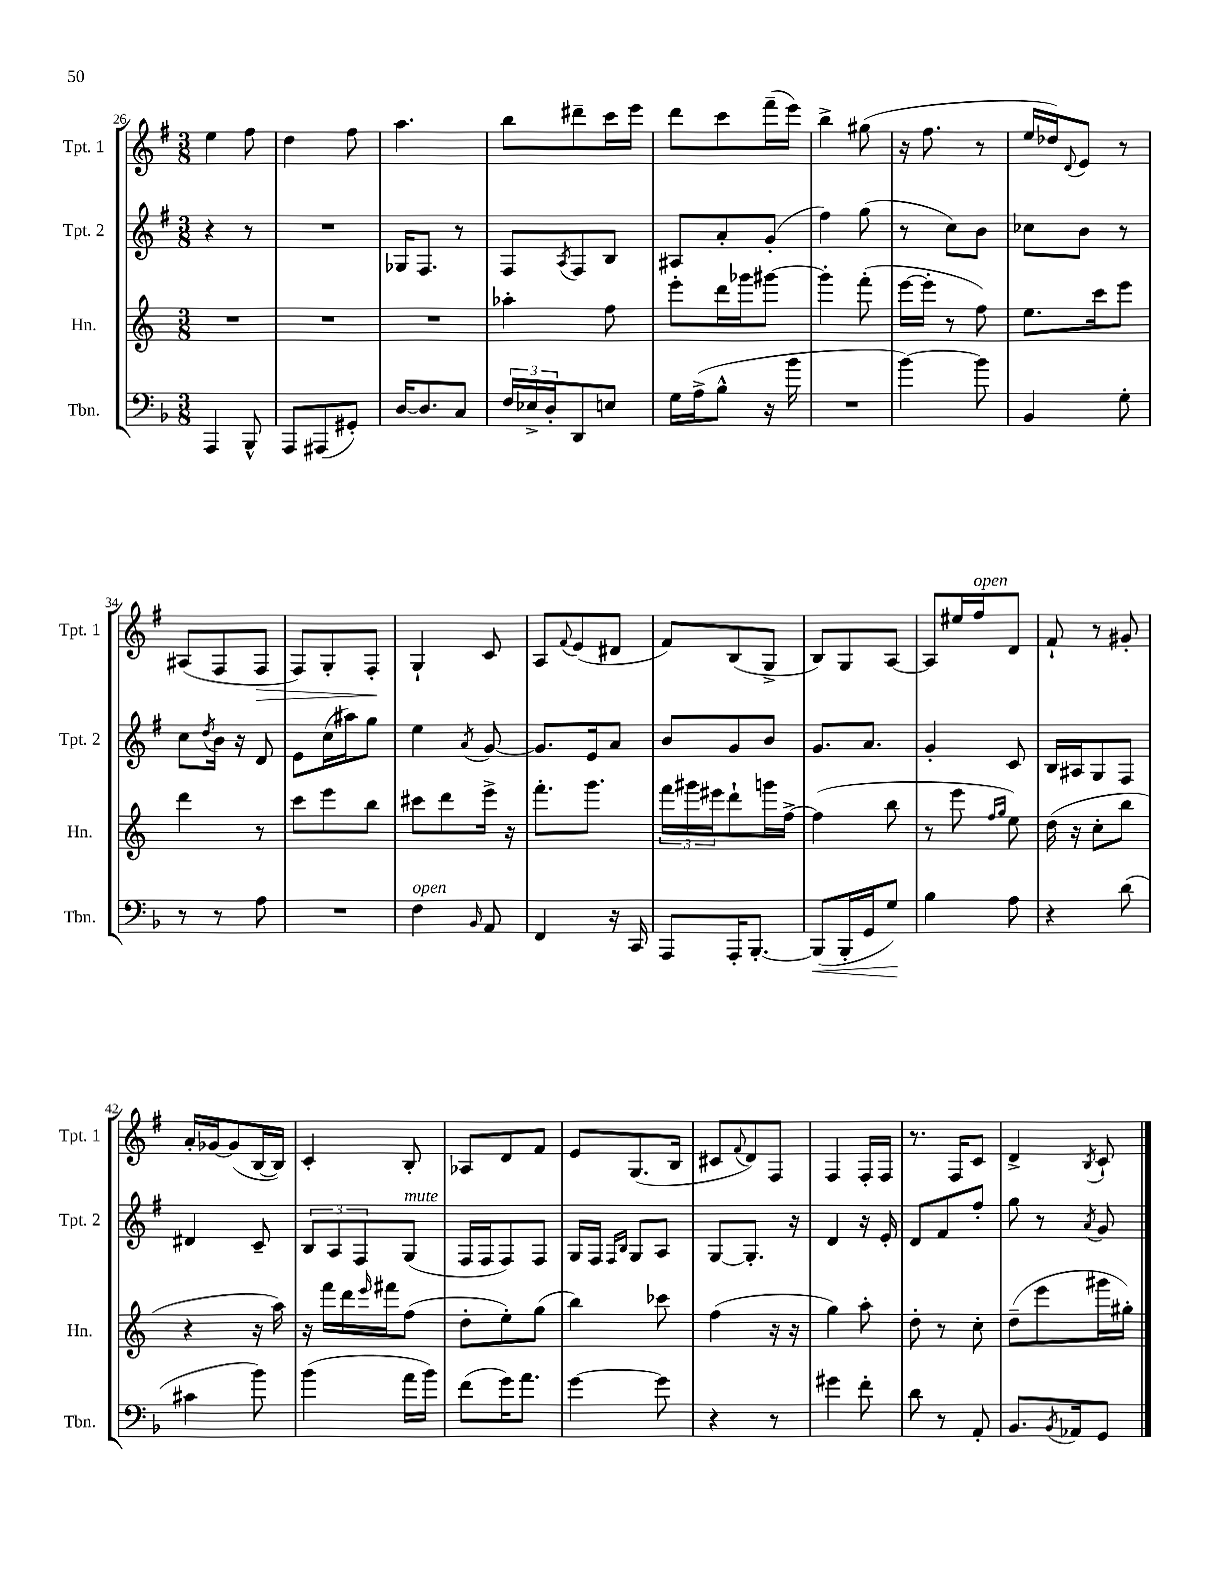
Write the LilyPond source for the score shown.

<<
\new StaffGroup <<
\new Staff = "s0" \with { instrumentName = "Tpt. 1" shortInstrumentName = "Tpt. 1" } {
    \clef treble \key g \major \numericTimeSignature \time 3/8
    e''4 fis''8 |
    d''4 fis''8 |
    a''4. |
    b''8 dis'''8-- c'''16 e'''16 |
    d'''8 c'''8 fis'''16--( e'''16) |
    b''4-> gis''8( |
    r16 fis''8. r8 |
    e''16 des''16) \appoggiatura { d'8 } e'8 r8 |
    ais8( fis8 fis8\> |
    fis8) g8-. fis8-.\! |
    g4-! c'8 |
    a8 \appoggiatura { fis'8 } e'8( dis'8 |
    fis'8) b8( g8-> |
    b8) g8 a8~ |
    a8 eis''16 fis''16^\markup { \italic "open" } d'8 |
    fis'8-! r8 gis'8-. |
    a'16-. ges'16~ ges'8( b16~ b16) |
    c'4-. b8-. |
    aes8 d'8 fis'8 |
    e'8 g8.( b16 |
    cis'8 \appoggiatura { fis'8 } d'8) fis8 |
    fis4 fis16-. fis16 |
    r8. fis16 c'8 |
    d'4-> \acciaccatura { b8 } c'8-! \bar "|." |
}
\new Staff = "s1" \with { instrumentName = "Tpt. 2" shortInstrumentName = "Tpt. 2" } {
    \clef treble \key g \major \numericTimeSignature \time 3/8
    r4 r8 |
    R4. |
    ges16 fis8. r8 |
    fis8 \acciaccatura { a8 } fis8 b8 |
    ais8 a'8-. g'8-.( |
    fis''4) g''8( |
    r8 c''8) b'8 |
    ces''8 b'8 r8 |
    c''8 \acciaccatura { d''8 } b'16 r16 d'8 |
    e'8 c''16( ais''16) g''8 |
    e''4 \acciaccatura { a'8 } g'8~ |
    g'8. e'16 a'8 |
    b'8 g'8 b'8 |
    g'8. a'8. |
    g'4-. c'8 |
    b16 ais16 g8 fis8 |
    dis'4 c'8-- |
    \tuplet 3/2 { b8 a8 fis8 } g8^\markup { \italic "mute" }( |
    fis16 fis16 fis8) fis8 |
    g16 fis16 \grace { fis16 b16 } g8 a8 |
    g8~ g8.-. r16 |
    d'4 r16 e'16-. |
    d'8 fis'8 fis''8-. |
    g''8 r8 \acciaccatura { a'8 } g'8 \bar "|." |
}
\new Staff = "s2" \with { instrumentName = "Hn." shortInstrumentName = "Hn." } {
    \clef treble \key c \major \numericTimeSignature \time 3/8
    R4. |
    R4. |
    R4. |
    aes''4-. f''8 |
    e'''8-. d'''16 ges'''16 gis'''8~ |
    gis'''4-. f'''8-.( |
    e'''16~ e'''16-. r8 f''8) |
    e''8. c'''16 e'''8 |
    d'''4 r8 |
    c'''8 e'''8 b''8 |
    cis'''8 d'''8 e'''16-> r16 |
    f'''8.-. g'''8. |
    \tuplet 3/2 { f'''16 gis'''16 eis'''16 } d'''8-! g'''16 f''16~-> |
    f''4( b''8 |
    r8 e'''8 \grace { f''16 g''16 } e''8) |
    d''16( r16 c''8-. b''8 |
    r4 r16 a''16) |
    r16 f'''16 d'''16 \grace { e'''16 } fis'''16 f''8( |
    d''8-. e''8-.) g''8( |
    b''4) ces'''8 |
    f''4( r16 r16 |
    g''4) a''8-. |
    d''8-. r8 c''8-. |
    d''8--( e'''8 gis'''16 gis''16-.) \bar "|." |
}
\new Staff = "s3" \with { instrumentName = "Tbn." shortInstrumentName = "Tbn." } {
    \clef bass \key f \major \numericTimeSignature \time 3/8
    a,,4 bes,,8-^ |
    a,,8 ais,,8( gis,8-.) |
    d16~ d8. c8 |
    \tuplet 3/2 { f16 ees16-> d16-. } d,8 e8 |
    g16 a16->( bes8-^ r16 bes'16 |
    R4. |
    bes'4~) bes'8 |
    bes,4 g8-. |
    r8 r8 a8 |
    R4. |
    f4^\markup { \italic "open" } \grace { bes,16 } a,8 |
    f,4 r16 c,16 |
    a,,8 a,,16-. bes,,8.~-. |
    bes,,8\<( bes,,16-. g,16 g8\!) |
    bes4 a8 |
    r4 d'8( |
    cis'4 bes'8) |
    bes'4( a'16 bes'16) |
    f'8( g'16) a'8. |
    g'4~ g'8 |
    r4 r8 |
    gis'4 f'8-. |
    d'8 r8 a,8-. |
    bes,8. \acciaccatura { bes,8 } aes,16 g,8 \bar "|." |
}
>>
>>
\layout { \context { \Score currentBarNumber = #26 } }
